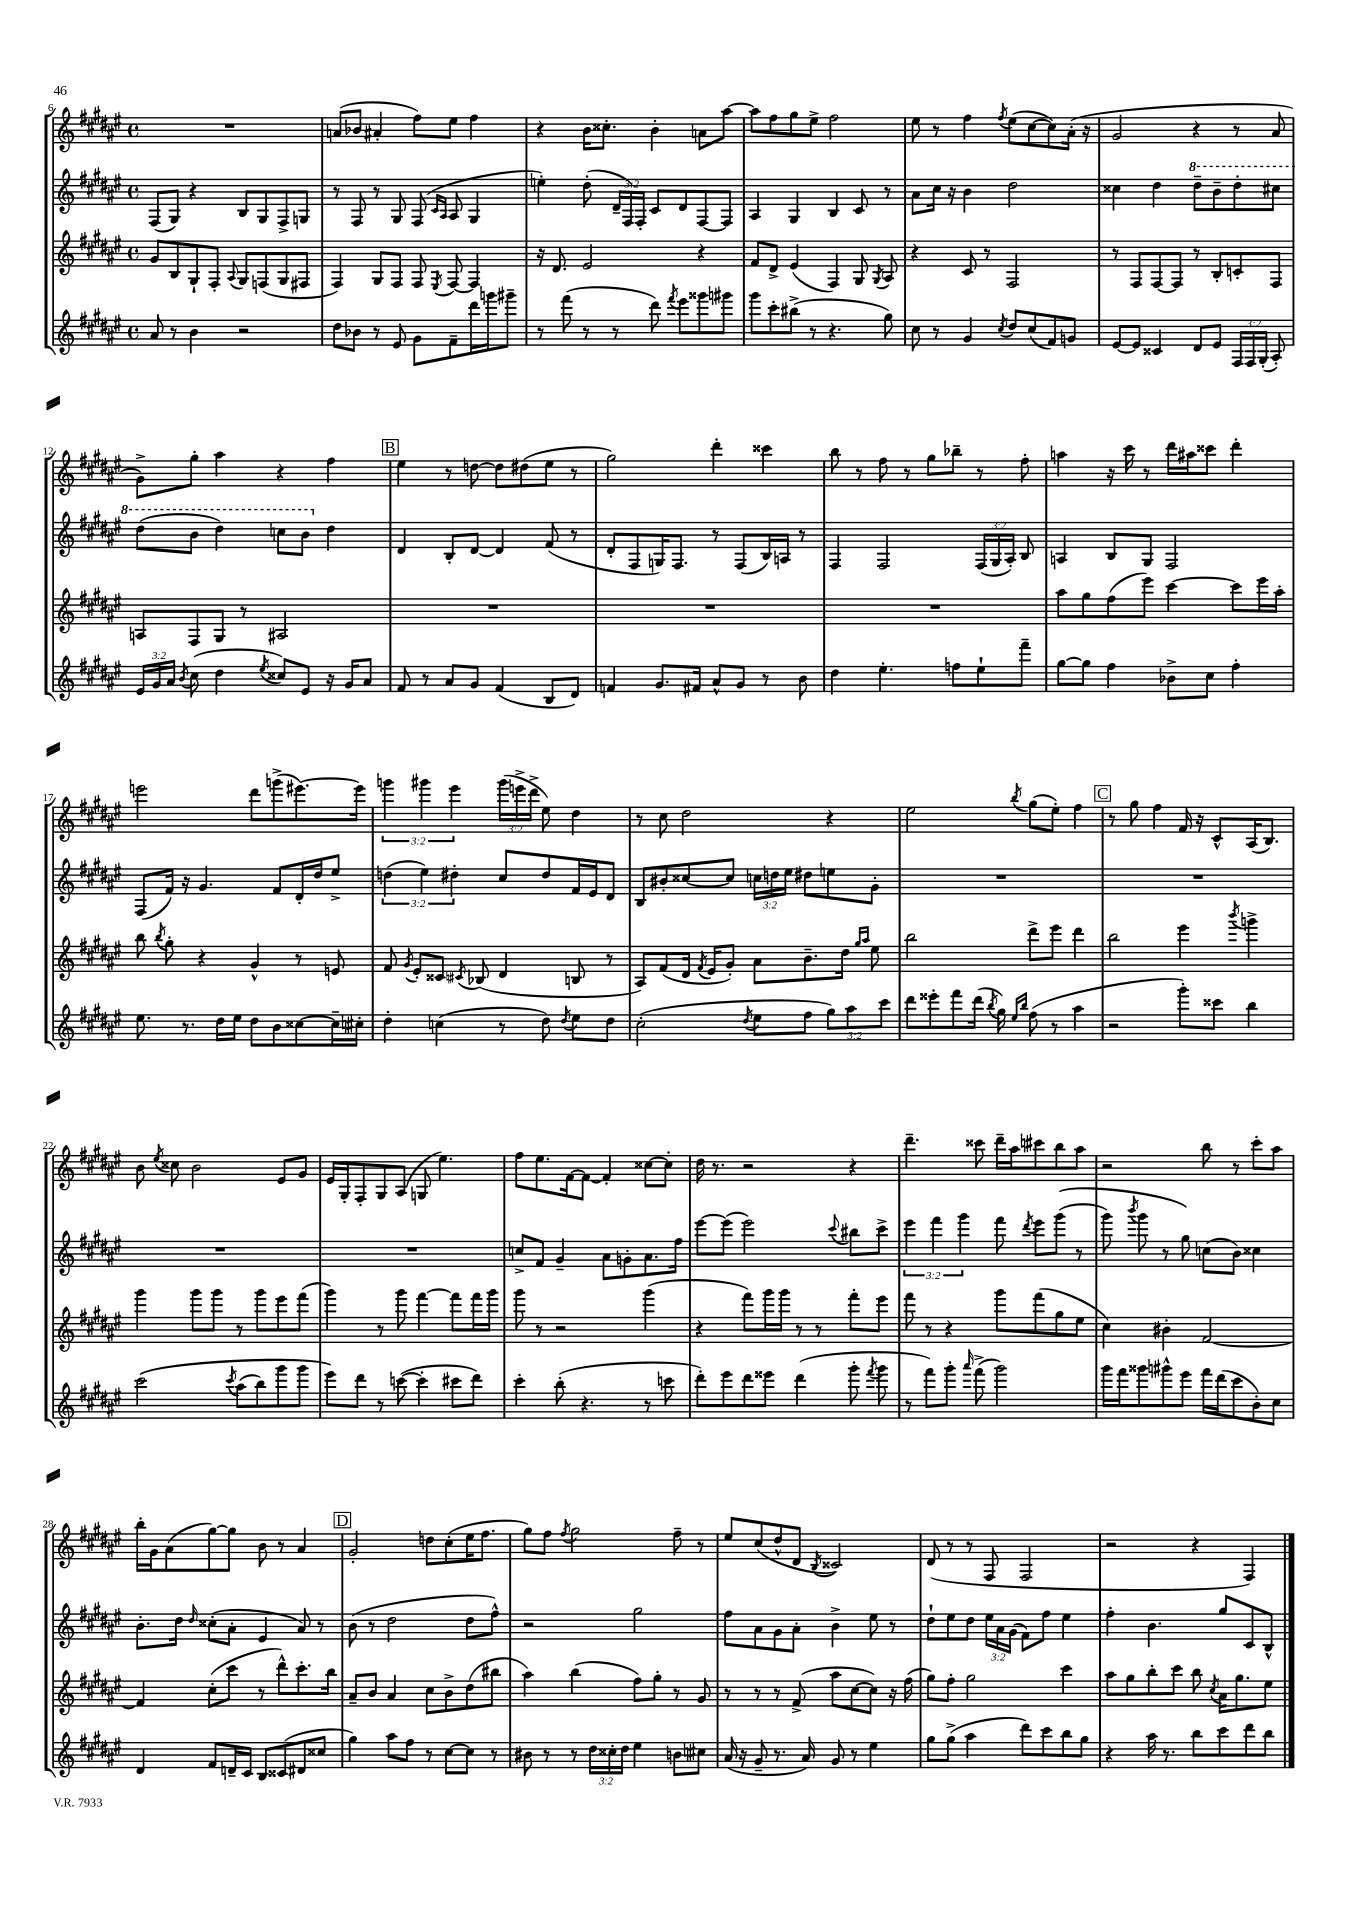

**kern	**kern	**kern	**kern
*staff4	*staff3	*staff2	*staff1
*clefG2	*clefG2	*clefG2	*clefG2
*k[f#c#g#d#a#e#]	*k[f#c#g#d#a#e#]	*k[f#c#g#d#a#e#]	*k[f#c#g#d#a#e#]
*M4/4	*M4/4	*M4/4	*M4/4
*met(c)	*met(c)	*met(c)	*met(c)
8a#/	8g#/L	(8F#/L	1r
8r	8B/	8G#/J)	.
4b\	8G#`/	4r	.
.	8F#'/J	.	.
.	8qqA#/	.	.
2r	8G#/L	8B/L	.
.	(8F/	8G#/	.
.	8G#/	8F#^/	.
.	8F#/J	8G/J	.
=	=	=	=
8dd#\L	4F#/)	8r	(8a/L
8b-\J	.	8F#/	8b-/J
8r	8G#/L	8r	4a#'/
8e#/	8F#/J	8G#/	.
8g#\L	8F#/	(8F#/	8ff#\L)
.	.	16qqc#/LL	.
.	8qE#/	16qqA#/JJ	.
8f#~\	[8F#/	8A#/	8ee#\J
16ddd#\L	4F#/]	4G#/	4ff#\
16ggg\J	.	.	.
8ggg#~\J	.	.	.
=	=	=	=
8r	16r	4ee'\)	4r
.	8.d#/	.	.
(8fff#\	.	.	.
8r	2e#/	(8dd#'\	16b\LK
.	.	.	8.cc##'\J
8r	.	24d#~/LL	.
.	.	24F#/)	.
.	.	24F#'/JJ	.
8ddd#\)	.	8c#/L	4b'\
8qfff#/	.	.	.
8eee#\L	.	8d#/	.
8ggg##\	4r	[8F#/	8a\L
8ggg#\J	.	8F#/]J	[8aa#\J
=	=	=	=
8ggg#\L	8f#/L	4A#/	8aa#\]L
8ccc#'\	8d#^/J	.	8ff#\
(8bb#^\J	(4e#/	4G#/	8gg#\
8r	.	.	8ee#^\J
4.r	4F#/)	4B/	2ff#\
.	8G#/	8c#/	.
.	8qG#/	.	.
8gg#\)	8A#/	8r	.
=	=	=	=
8cc#\	4r	8a#\L	8ee#\
8r	.	16cc#\Jk	8r
.	.	16r	.
4g#/	8c#/	4b\	4ff#\
.	8r	.	.
8qcc#/	.	.	8qff#/
8dd#/L	2F#/	2dd#\	(8ee#\L
(8cc#/	.	.	[8cc#\
8f#/)	.	.	8cc#\])
8g/J	.	.	(16a#'\Jk
.	.	.	16r
=	=	=	=
[8e#/L	8r	4cc##\	2g#/
8e#/]J	8F#/L	.	.
4c##/	[8F#/	4dd#\	.
.	8F#/]J	.	.
8d#/L	8r	8ddd#~\L	4r
8e#/J	8B'/L	8bb~\	.
24F#/LL	8c'/	8ddd#'\	8r
24F#/	.	.	.
(24G#'/JJ	.	.	.
8A#'/)	8F#/J	8ccc#\J	8a#/
=	=	=	=
24e#/LL	8A/L	(8ddd#\L	8g#^\L)
24g#/	.	.	.
24a#/JJ	.	.	.
8qb/	.	.	.
(8cc#\	8F#/	8bb\J	8gg#'\J
4dd#\	8G#/J	4ddd#\)	4aa#\
.	8r	.	.
8qee#/	.	.	.
8cc##/L)	2A#/	8ccc\L	4r
8e#/J	.	8bb\J	.
16r	.	4dd#\	4ff#\
16g#/LK	.	.	.
8a#/J	.	.	.
=	=	=	=
8f#/	1r	4d#/	4ee#\
8r	.	.	.
8a#/L	.	8B'/L	8r
8g#/J	.	[8d#/J	[8dd\
(4f#/	.	4d#/]	8dd\]L
.	.	.	(8dd#\
8B/L	.	(8f#/	8ee#\J
8d#/J)	.	8r	8r
=	=	=	=
4f/	1r	8d#'/L	2gg#\)
.	.	8F#/	.
8.g#/L	.	16G/K)	.
.	.	8.F#/J	.
16f#/Jk	.	.	.
8a#^^/L	.	8r	4ddd#'\
8g#/J	.	(8F#/L	.
8r	.	16B/L)	4ccc##\
.	.	16A/JJ	.
8b\	.	8r	.
=	=	=	=
4dd#\	1r	4F#/	8bb\
.	.	.	8r
4.ee#'\	.	2F#/	8ff#\
.	.	.	8r
.	.	.	8gg#\L
8ff\L	.	.	8bb-~\J
8ee#`\	.	(24F#/LL	8r
.	.	24G#/	.
.	.	24A#'/JJ)	.
8fff#~\J	.	8B/	8ff#'\
=	=	=	=
[8gg#\L	8aa#\L	4A/	4aa\
8gg#\]J	8gg#\	.	.
4ff#\	(8ff#\	8B/L	16r
.	.	.	16ccc#\
.	8eee#\J)	8G#/J	8r
8b-^\L	[4ccc#\	2F#/	16ddd#\LL
.	.	.	16aa#\J
8cc#\J	.	.	8ccc##\J
4ff#'\	8ccc#\]L	.	4ddd#'\
.	16eee#\L	.	.
.	16aa#'\JJ	.	.
=	=	=	=
8.ee#\	8bb\	(8F#/L	2eee\
.	8qbb/	.	.
.	8gg#'\	16f#/Jk)	.
8.r	.	16r	.
.	4r	4.g#/	.
16dd#\LL	.	.	.
16ee#\JJ	.	.	.
8dd#\L	4g#^^/	.	8ddd#\L
8b\	.	8f#/L	(8ggg^\
[8cc##\	8r	16d#'/L	[8.eee#\)
.	.	16dd#/J	.
16cc##~\]L	8e/	8ee#^/J	.
16cc#'\JJ	.	.	16eee#\]Jk
=	=	=	=
4dd#'\	8f#/	(6dd\	6ggg\
.	8qg#/	.	.
.	8e#'/L	.	.
.	.	6ee#\)	6ggg#\
(4cc\	8c##/J	.	.
.	.	6dd#'\	6eee#\
.	8qc#/	.	.
.	(8B-/	.	.
8r	4d#/	8cc#/L	(24ggg#\LL
.	.	.	24eee^\
.	.	.	24ddd#^\JJ
8dd#\)	.	8dd#/	8ee#\)
8qdd#/	.	.	.
8ee#\L	8B/	16f#/L	4dd#\
.	.	16e#/J	.
8dd#\J	8r	8d#/J	.
=	=	=	=
(2cc#'\	8A#/L)	8B/L	8r
.	(8f#/	8b#'/	8cc#\
.	16d#/Jk	[8cc##/	2dd#\
.	8qf#/	.	.
.	16e#/LK	.	.
.	8g#'/J)	8cc##/]J	.
8qdd#/	.	.	.
8ee#\L	8a#\L	24cc\LL	.
.	.	24dd\	.
.	.	24ee#\JJ	.
8ff#\J	8.b~\	8dd#\L	.
12gg#\L)	.	8ee\	4r
.	16dd#\Jk	.	.
12aa#\	.	.	.
.	16qqgg#/LL	.	.
.	16qqaa#/JJ	.	.
.	8ee#\	8g#'\J	.
12ccc#\J	.	.	.
=	=	=	=
8ddd#\L	2bb\	1r	2ee#\
8eee##'\	.	.	.
8fff#\	.	.	.
(16ddd#\Jk	.	.	.
8qbb/	.	.	.
16gg#\)	.	.	.
16qqee#/LL	.	.	.
16qqbb/JJ	.	.	8qbb/
(8ff#\	8ddd#^\L	.	(8gg#\L
8r	8eee#\J	.	8ee#'\J)
4aa#\	4ddd#\	.	4ff#\
=	=	=	=
2r	2bb\	1r	8r
.	.	.	8gg#\
.	.	.	4ff#\
8ggg#'\L)	4eee#\	.	16f#/
.	.	.	16r
8ccc##\J	.	.	8c#^^/L
.	8qbbb/	.	.
4bb\	4ggg^\	.	(16A#/K
.	.	.	8.B/J)
=	=	=	=
&(2ccc#\	4ggg#\	1r	8b\
.	.	.	8qee#/
.	.	.	8cc##\
.	8ggg#\L	.	2b\
.	8ggg#\J	.	.
8qccc#/	.	.	.
(8aa#\L	8r	.	.
8bb\)	8ggg#\L	.	.
8ggg#\	8eee#\	.	8e#/L
8ggg#\J	(8fff#\J	.	8g#/J
=	=	=	=
8eee#\L&)	4ggg#\)	1r	16e#/LL
.	.	.	16G#'/J
8ddd#\J	.	.	8F#'/
8r	8r	.	8G#/
([8ccc\	8ggg#\	.	(8A#/J
4ccc'\]	[4fff#\	.	8G/
.	.	.	4.ee#\)
8ccc#\L	8fff#\]L	.	.
8ddd#\J)	16fff#\L	.	.
.	16ggg#\JJ	.	.
=	=	=	=
4ccc#'\	8ggg#\	8cc^/L	8ff#\L
.	8r	8f#/J	8.ee#\
(8bb'\	2r	4g#~/	.
.	.	.	[16f#\k
4.r	.	.	8f#\_J
.	.	8a#\L	4f#'/]
.	.	8g'\	.
8r	(4ggg#\	8.a#\	[8cc##\L
8ccc\	.	.	8cc##'\]J
.	.	16ff#\Jk	.
=	=	=	=
8ddd#'\L)	4r	[8eee#\L	16dd#\
.	.	.	8.r
8eee#\	.	(8eee#\]J	.
8ddd#\	8fff#\L)	2eee#\)	2r
8eee##\J	16ggg#\L	.	.
.	16ggg#\JJ	.	.
(4ddd#\	8r	.	.
.	8r	.	.
.	.	8qqccc#/	.
8ggg#'\	8fff#'\L	8bb#\L	4r
8qfff#/	.	.	.
8ggg#\	8eee#\J	8ccc#^\J	.
=	=	=	=
8r	8fff#\	6eee#\	4.ddd#~\
8fff#\L)	8r	.	.
.	.	6fff#\	.
8ggg#'\J	4r	.	.
.	.	6ggg#\	.
16qqaaa#/	.	.	.
(8fff#^\	.	.	8ccc##\
2ggg#\)	8ggg#\L	8fff#\	16ddd#~\LL
.	.	.	16aa#\J
.	.	8qddd#/	.
.	(8fff#\	8eee#\L	8ccc#\
.	8gg#\	&((8ggg#\J	8bb\
.	8ee#\J	8r	8aa#\J
=	=	=	=
16ggg#\LL	4cc#\)	8ggg#\)	2r
16fff#\J	.	.	.
.	.	8qbbb/	.
8ggg##\	.	8ggg#\	.
8ggg#^^\	4b#'\	8r	.
8eee#\J	.	8gg#\&)	.
16fff#\LL	[2f#/	(8cc\L	8bb\
(16ddd#\J	.	.	.
8ccc#\	.	8b\J)	8r
8b'\)	.	4cc##\	8ccc#'\L
8cc#\J	.	.	8aa#\J
=	=	=	=
4d#/	4f#/]	8.b'\L	16bb'\LL
.	.	.	16g#\J
.	.	.	(8a#\
.	.	16dd#\Jk	.
.	.	16qqdd#/	.
8f#/L	(8cc#'\L	(8cc##'\L	[8gg#\)
16d~/L	8ccc#\J	8a#'\J	8gg#\]J
16c#/JJ	.	.	.
8B/L	8r	4e#/	8b\
(8c##/	8ddd#^^\L)	.	8r
8d#/	8.ccc#'\	8a#/)	4a#/
8cc##/J	.	8r	.
.	16bb\Jk	.	.
=	=	=	=
4gg#\)	8a#~/L	(8b\	2g#'/
.	8b/J	8r	.
8aa#\L	4a#/	2dd#\	.
8ff#\J	.	.	.
8r	8cc#\L	.	8dd\L
[8cc#\L	8b^\	.	(8cc#'\
8cc#\]J	(8dd#\	8dd#\L	16ee#\K
.	.	.	8.ff#\J
8r	8bb#\J	8ff#^^\J)	.
=	=	=	=
8b#\	4aa#\)	2r	8gg#\L)
8r	.	.	8ff#\J
.	.	.	8qff#/
8r	(4bb\	.	2gg#\
24dd#\LL	.	.	.
24cc##'\	.	.	.
24dd#\JJ	.	.	.
4ee#\	8ff#\L)	2gg#\	.
.	8gg#'\J	.	.
8b\L	8r	.	8ff#~\
8cc#\J	8g#/	.	8r
=	=	=	=
(16a#/	8r	8ff#\L	8ee#/L
16r	.	.	.
8g#~/	8r	8a#\	(8cc#/
8.r	8r	8g#\	8dd#^^/
.	(8f#^/	8a#'\J	8d#/J
16a#/)	.	.	.
.	.	.	8qB/
8g#/	8aa#\L	4b^\	2c##/)
8r	[8cc#\	.	.
4ee#\	8cc#\]J)	8ee#\	.
.	16r	8r	.
.	(16ff#\	.	.
=	=	=	=
8gg#\L	8gg#\L)	8dd#`\L	(8d#/
(8gg#^\J	8ff#'\J	8ee#\	8r
4aa#\	2gg#\	8dd#\J	8r
.	.	24ee#\LL	8F#/
.	.	24a#\	.
.	.	(24g#\JJ	.
8ddd#\L)	.	8f#\L)	2F#/
8ccc#\	.	8ff#\J	.
8bb\	4ccc#\	4ee#\	.
8gg#\J	.	.	.
=	=	=	=
4r	8aa#\L	4ff#'\	2r
.	8gg#\	.	.
16aa#\	8bb'\	4.b\	.
8.r	.	.	.
.	8ccc#\J	.	.
8bb\L	8bb\	.	4r
.	8qcc#/	.	.
8ccc#\	16a#\LK	8gg#/L	.
.	8.gg#\	.	.
8ddd#\	.	8c#/	4F#/)
8bb\J	8ee#\J	8B^^/J	.
==	==	==	==
*-	*-	*-	*-
